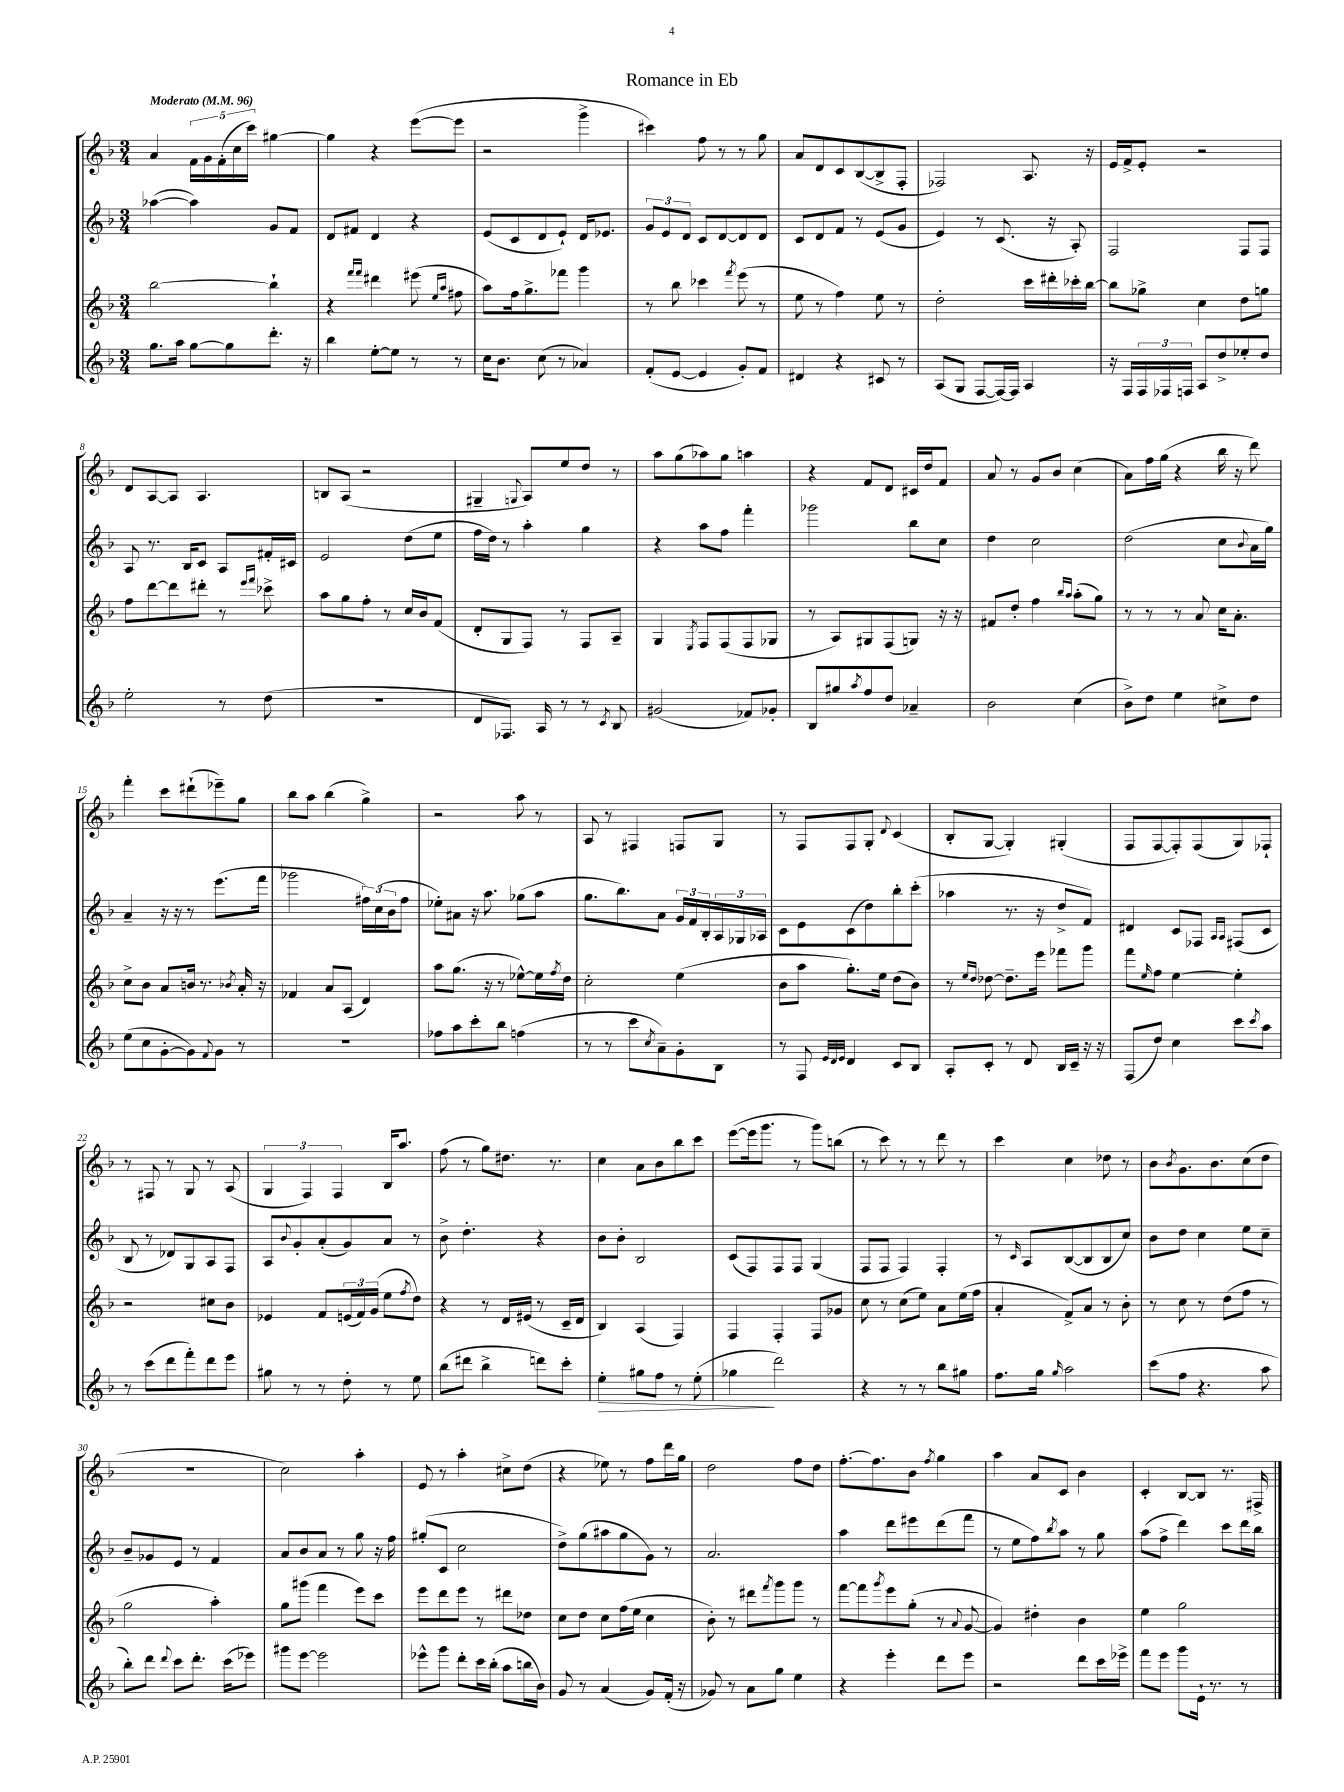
\header { title = "Romance in Eb" }
<<
\new StaffGroup <<
\new Staff = "s0" {
    \clef treble \key f \major \numericTimeSignature \time 3/4 \tempo "Moderato" 4 = 96
    a'4 \tuplet 5/4 { f'16 g'16 f'16-.( c''16 c'''16) } gis''4~ |
    gis''4 r4 e'''8~( e'''8 |
    r2 g'''4-> |
    cis'''4) f''8 r8 r8 g''8 |
    a'8 d'8 c'8 bes8~( bes8-> f8-. |
    fes2) a8. r16 |
    e'16 f'16-> e'8-. r2 |
    d'8 a8~ a8 a4. |
    b8 a8( r2 |
    gis4-- \appoggiatura { g8 } a8) e''8 d''8 r8 |
    a''8 g''8( aes''8) g''8 a''4 |
    r4 f'8 d'8 cis'16 d''16 f'8 |
    a'8 r8 g'8 bes'8 c''4( |
    a'8) f''16 g''16( r4 bes''16 r16 d'''8) |
    f'''4-. c'''8 dis'''8-!( ees'''8--) g''8 |
    bes''8 a''8 bes''4( g''4->) |
    r2 a''8 r8 |
    a8 r8 fis4 f8 g8 |
    r8 f8 f8 g8-. \appoggiatura { d'8 } c'4( |
    bes8-. g8~ g4-.) gis4-.( |
    f8 f8~ f8-.) f8( g8) fes8-! |
    r8 fis8 r8 g8 r8 a8( |
    \tuplet 3/2 { g4 f4) f4 } bes16 a''8. |
    f''8( r8 g''8) dis''8. r8. |
    c''4 a'8 bes'8 bes''8 c'''8 |
    e'''8~( e'''16 g'''8. r8 g'''8) b''8( |
    r8 c'''8) r8 r8 d'''8 r8 |
    c'''4 c''4 des''8 r8 |
    bes'8 \acciaccatura { bes'8 } g'8. bes'8. c''8( d''8 |
    R2. |
    c''2) a''4-. |
    e'8 r8 a''4-. cis''8-> d''8( |
    r4 ees''8) r8 f''8 d'''16 g''16 |
    d''2 f''8 d''8 |
    f''8.~-. f''8. bes'8 \acciaccatura { f''8 } g''4 |
    a''4 a'8 c'8 bes'4 |
    c'4-. bes8~ bes8 r8. fis16-> \bar "|." |
}
\new Staff = "s1" {
    \clef treble \key f \major \numericTimeSignature \time 3/4
    aes''4~( aes''4) g'8 f'8 |
    d'8 fis'8 d'4 r4 |
    e'8( c'8 d'8 e'8-!) d'16 ees'8. |
    \tuplet 3/2 { g'8 e'8 d'8 } c'8 d'8~ d'8 d'8 |
    c'8 d'8 f'8 r8 e'8( g'8 |
    e'4) r8 c'8.( r16 a8-.) |
    f2 f8 f8 |
    a8 r8. bes16 c'8 a8 fis'16-. cis'16 |
    e'2 d''8( e''8 |
    f''16 d''16) r8 a''4-. g''4 |
    r4 a''8 f''8 f'''4-. |
    ges'''2 bes''8 c''8 |
    d''4 c''2 |
    d''2( c''8 \appoggiatura { bes'8 } a'16 g''16) |
    a'4-- r16 r16 r8 e'''8.( f'''16 |
    ges'''2 \tuplet 3/2 { fis''16) c''16( bes'16 } fis''8 |
    ees''8-.) ais'8 r16 a''8. ges''8( a''8 |
    g''8. bes''8.) a'8 \tuplet 3/2 { g'16 f'16 bes16-. } \tuplet 3/2 { a16 ges16 aes16 } |
    c'8 e'8 c'8( d''8) bes''8-. c'''8-.( |
    aes''4 r8. r16 d''8-> f'8) |
    dis'4 c'8 fes8 \grace { a16 a16 } fis8( c'8 |
    bes8 r8 des'8) g8 a8 f8 |
    a8 \appoggiatura { bes'8 } g'8-. a'8-.( g'8) a'8 r8 |
    bes'8-> d''4.-. r4 |
    bes'8 bes'8-. bes2 |
    c'8( f8) f8 f8 g4( |
    f8 f8 f4) f4-. |
    r8 \grace { c'16 } a8 bes8~( bes8 bes8 c''8) |
    bes'8 d''8 c''4 e''8 c''8-- |
    bes'8-- ges'8 e'8 r8 f'4 |
    a'8 bes'8 a'8 r8 g''8 r16 f''16 |
    gis''8-.( c'8 c''2 |
    d''8->) g''8( ais''8 g''8 g'8) r8 |
    a'2. |
    a''4 d'''8 eis'''8 d'''8( f'''8 |
    r8 e''8 f''8) \acciaccatura { bes''8 } a''8 r8 g''8 |
    a''8( f''8-> d'''4) c'''8 d'''16 bes''16 \bar "|." |
}
\new Staff = "s2" {
    \clef treble \key f \major \numericTimeSignature \time 3/4
    bes''2~ bes''4-! |
    r4 \grace { f'''16 f'''16 } dis'''4 eis'''8( \grace { e''16 a''16 } fis''8 |
    a''8) f''16 g''8.-> fes'''8 g'''4 |
    r8 bes''8 ces'''4 \acciaccatura { f'''8 } e'''8( r8 |
    e''8 r8 f''4) e''8 r8 |
    d''2-. c'''16 dis'''16-. ces'''16-. bes''16~ |
    bes''8 ges''8-> c''4 d''8 g''8 |
    f''8 d'''8~ d'''8 dis'''8-. r8 \grace { e'''16 f'''16 } ces'''8-> |
    a''8 g''8 f''8-. r8 c''16 bes'16 f'8( |
    d'8-. g8 f8) r8 f8 a8-- |
    g4 \acciaccatura { e8 } f8 f8( f8 ges8 |
    r8 a8) gis8 f8( g8) r16 r16 |
    fis'8 d''8-. f''4 \grace { bes''16 a''16 } a''8-.( g''8) |
    r8 r8 r8 a'8 c''16 a'8.-. |
    c''8-> bes'8 a'8 b'16 r8. \acciaccatura { bes'8 } a'16-. r16 |
    fes'4 a'8 a8( d'4) |
    a''8 g''8.( r16 r8 ees''8~-^) ees''16 \acciaccatura { f''8 } d''16 |
    c''2-. e''4( |
    bes'8 a''8 g''8.-.) e''16 d''8( bes'8) |
    r8 \grace { e''16 d''16 } des''8~ des''8.-- e'''16 fes'''8 g'''8 |
    f'''8 \grace { e''16 } f''8 e''4~ e''4-. |
    r2 cis''8 bes'8 |
    ees'4 f'8 \tuplet 3/2 { e'16( f'16) g'16( } e''8 \acciaccatura { f''8 } d''8) |
    r4 r8 d'16 eis'16( r8 c'16-- d'16 |
    bes4) a4( f4) |
    f4 f4-. f8 ges'8 |
    c''8 r8 c''8( e''8) a'8 e''16( f''16 |
    a'4-. f'8->) a'8 r8 bes'8-. |
    r8 c''8 r8 d''8( f''8 r8 |
    g''2 a''4-.) |
    g''8 gis'''8( f'''4 e'''8) c'''8 |
    e'''8 d'''8 e'''8 r8 dis'''8 des''8 |
    c''8 d''8 c''8 f''16( e''16 c''4 |
    bes'8-.) r8 dis'''8 \acciaccatura { f'''8 } g'''8 g'''8 r8 |
    f'''8~ f'''8 \acciaccatura { g'''8 } e'''8 g''8-.( r8 \appoggiatura { a'8 } g'8~ |
    g'4) dis''4-. bes'4 |
    e''4 g''2 \bar "|." |
}
\new Staff = "s3" {
    \clef treble \key f \major \numericTimeSignature \time 3/4
    g''8. a''16 g''8~ g''8 d'''8.-. r16 |
    bes''4 e''8~-. e''8 r8 r8 |
    c''16 bes'8. c''8( r8 aes'4) |
    f'8-.( e'8~ e'4 g'8-.) f'8 |
    dis'4 r4 cis'8 r8 |
    a8( g8 f8~ f16~) f16 a4 |
    r16 f16 \tuplet 3/2 { f16 fes16 f16 } a8 d''8-> ees''8-. d''8 |
    e''2-. r8 d''8( |
    R2. |
    d'8 fes8.) a16 r8 r8 \acciaccatura { c'8 } bes8 |
    gis'2( fes'8) ges'8-. |
    bes8 gis''8 \acciaccatura { a''8 } f''8 d''8 aes'4-- |
    bes'2 c''4( |
    bes'8->) d''8 e''4 cis''8-> d''8 |
    e''8( c''8 g'8~-. g'8) \appoggiatura { f'8 } g'8 r8 |
    R2. |
    fes''8 a''8 c'''8-. bes''8 f''4( |
    r8 r8 c'''8 \acciaccatura { c''8 } a'8--) g'8-. bes8 |
    r8 f8 \grace { e'32 d'32 e'32 } d'4 c'8 bes8 |
    a8-. c'8-. r8 d'8 bes16 c'16-- r16 r16 |
    f8( d''8) c''4 c'''8 \acciaccatura { c'''8 } a''8 |
    r8 c'''8( d'''8 f'''8-.) d'''8 e'''8 |
    gis''8 r8 r8 d''8-. r8 e''8 |
    bes''8( dis'''8 bes''4-> d'''8) c'''8-. |
    e''4-.\> gis''8 f''8 r8 e''8-.( |
    ges''4\! d'''2) |
    r4 r8 r8 bes''8 gis''8 |
    f''8. g''16 \grace { g''16 } a''2 |
    c'''8( f''8 r4. a''8 |
    bes''8-.) d'''8 \appoggiatura { d'''8 } c'''8 d'''8.-. c'''16( ees'''8) |
    gis'''8 e'''8~ e'''2 |
    ees'''8-^ g'''8 d'''8-. c'''16 bes''16-.( a''8 b''16 bes'16) |
    g'8 r8 a'4( g'8) f'16-.( r16 |
    ges'8) r8 a'8 g''8 e''4 |
    r4 e'''4-. d'''8 e'''8 |
    r2 d'''8 c'''16 ees'''16-> |
    f'''8 e'''8 g'''8 e'16-! r8. r8 \bar "|." |
}
>>
>>
